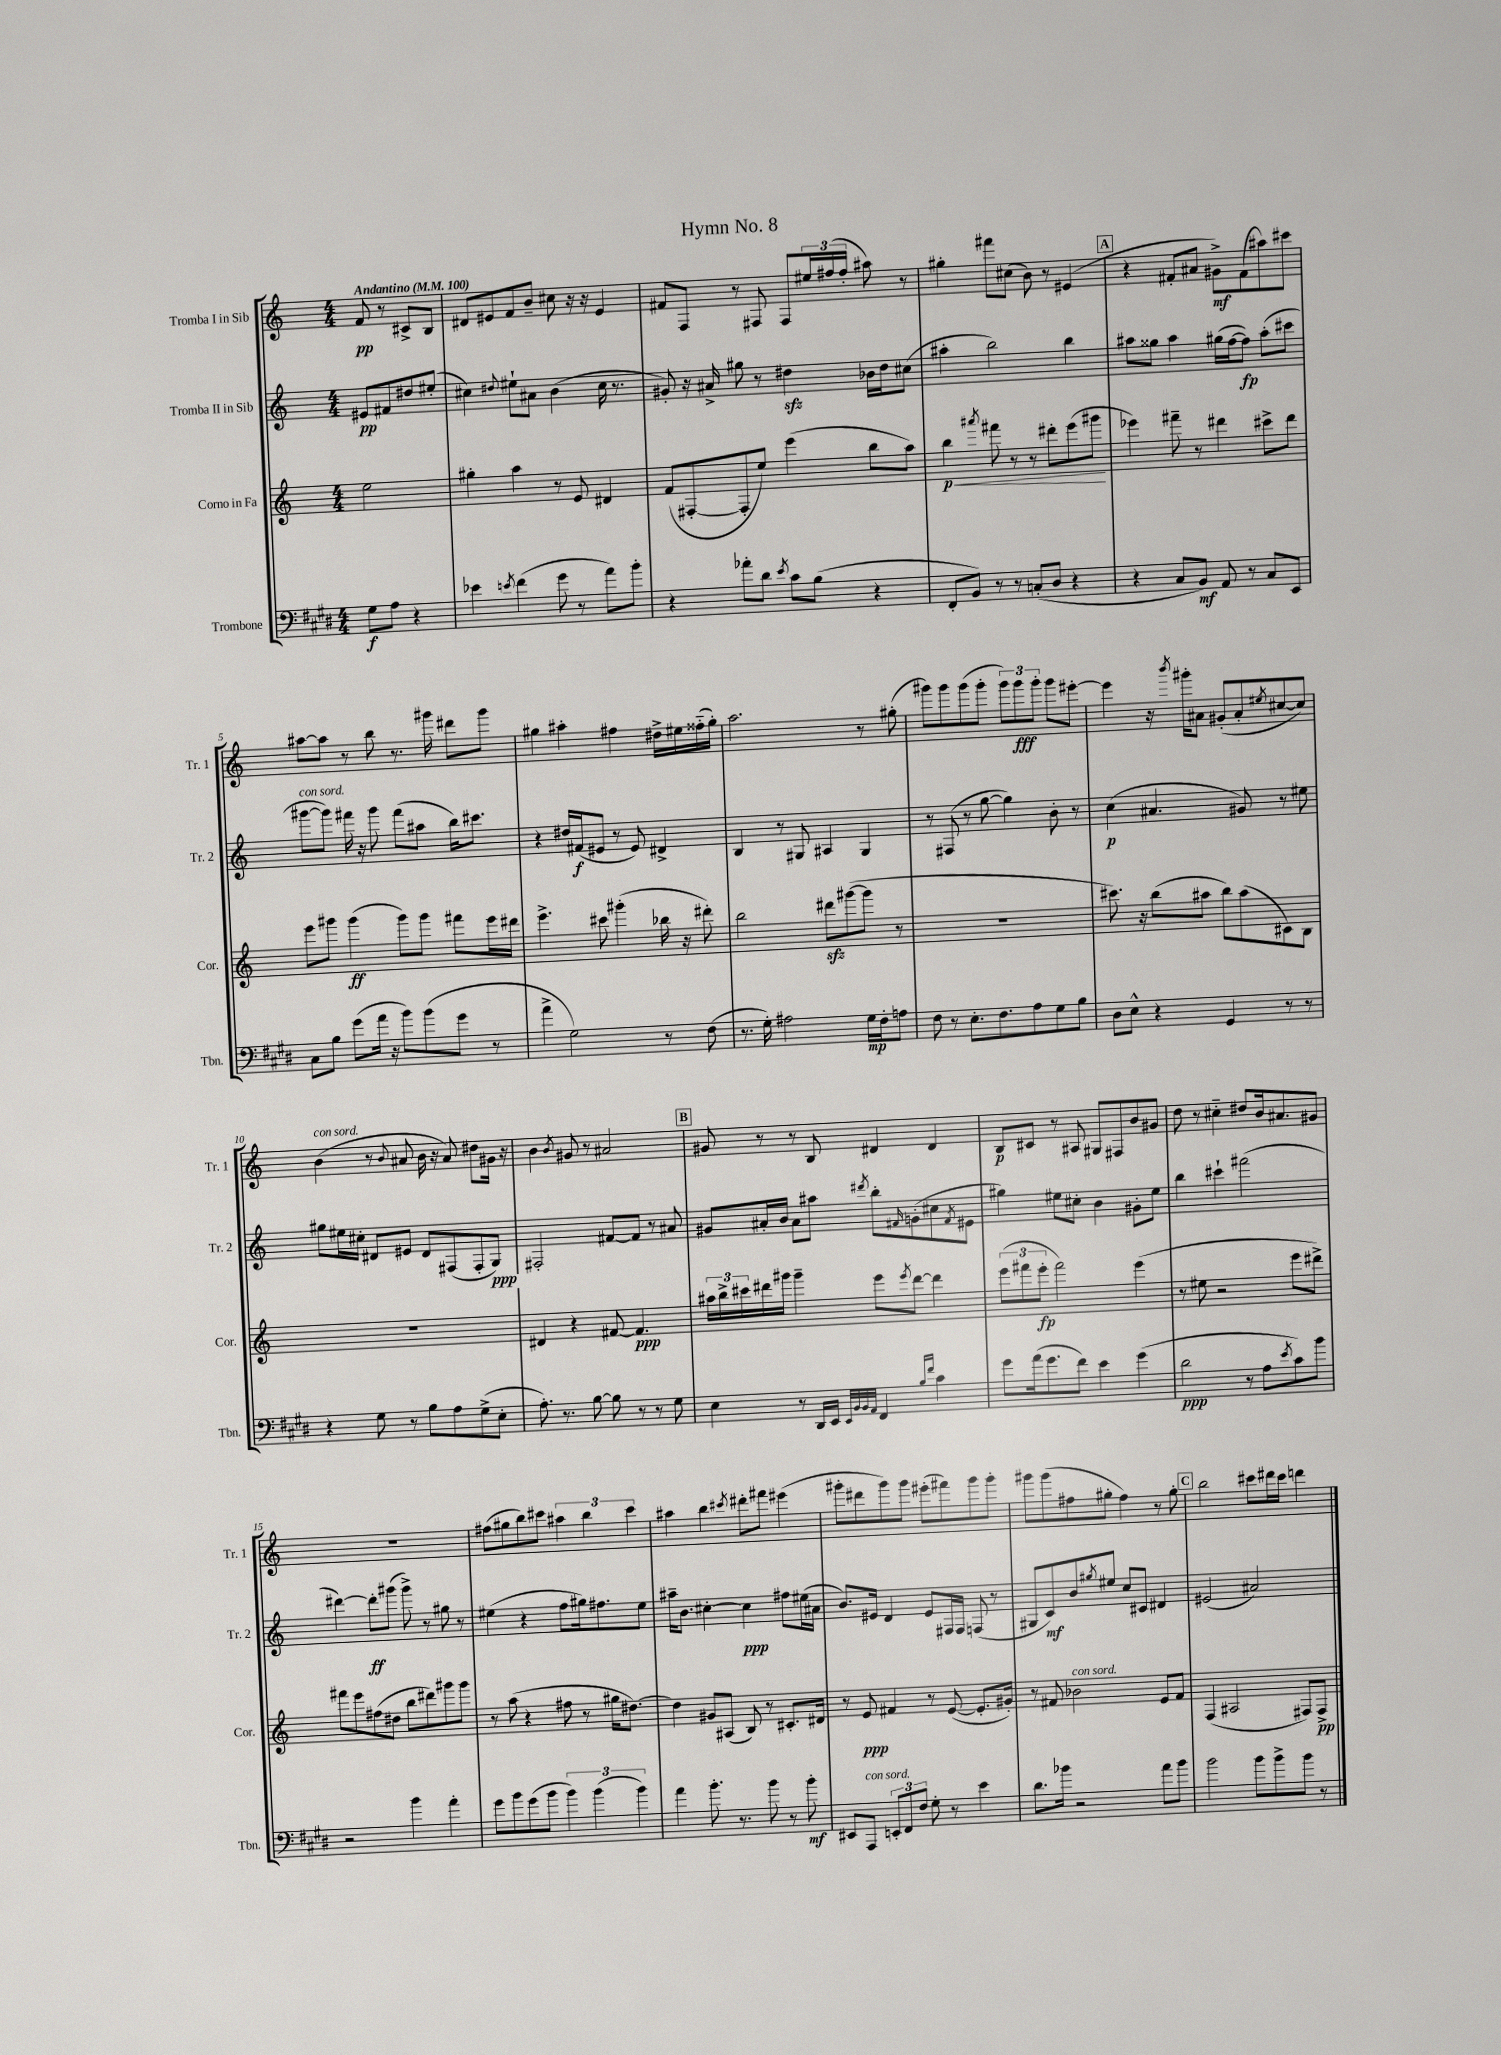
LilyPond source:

\header { title = "Hymn No. 8" }
<<
\new StaffGroup <<
\new Staff = "s0" \with { instrumentName = "Tromba I in Sib" shortInstrumentName = "Tr. 1" } {
    \clef treble \key c \major \numericTimeSignature \time 4/4 \partial 2 \tempo "Andantino" 4 = 100
    f'8\pp r8 cis'8-> b8 |
    dis'8 eis'8 f'8 b'8-- cis''8 r16 r16 eis'4 |
    fis'8 f8 r8 fis8 fis8 \tuplet 3/2 { eis''16 fis''16( fis''16-. } ais''8) r8 |
    gis''4-. fis'''8 cis''8( b'8) r8 eis'4( |
    \mark \markup { \box "A" } r4 fis'8-. ais'8 gis'8->\mf) fis'8( ais''8) cis'''8 |
    ais''8~ ais''8 r8 b''8 r8. gis'''16 dis'''8 gis'''8 |
    gis''4 ais''4-. fis''4 dis''16-> eis''16 fisis''16-_( gis''16-.) |
    a''2. r8 gis''8-.( |
    gis'''8) gis'''8 gis'''8( gis'''8-. \tuplet 3/2 { gis'''8) gis'''8\fff gis'''8-. } gis'''8 eis'''8~-. |
    eis'''4 r16 \acciaccatura { b'''8 } gis'''16-. ais'8 gis'8-.( ais'8-. \acciaccatura { eis''8 } cis''8~ cis''8) |
    b'4^\markup { \italic "con sord." }( r8 \appoggiatura { b'8 } ais'8 b'16 r16 ais'8) dis''8 gis'16 r16 |
    b'4 \acciaccatura { b'8 } gis'8 r8 ais'2 |
    \mark \markup { \box "B" } gis'8 r8 r8 b8 dis'4 dis'4 |
    b8\p cis'8 r8 ais8 gis8 fis8 b'8 gis'8 |
    d''8 r8 cis''4-_ dis''8 b'16 ais'8. gis'8 |
    R1 |
    fis''8( gis''8 b''8) cis'''8 \tuplet 3/2 { ais''4 b''4 cis'''4 } |
    ais''4 b''4 \acciaccatura { cis'''8 } dis'''8-. fis'''8 eis'''4( |
    gis'''8-. dis'''8 gis'''8) gis'''8 eis'''8-.( fis'''8) gis'''8 gis'''8-. |
    gis'''8 gis'''8( fis''8 gis''8-. fis''4) r8 gis''8-. |
    \mark \markup { \box "C" } b''2 cis'''8 dis'''16 cis'''16 d'''4 \bar "|." |
}
\new Staff = "s1" \with { instrumentName = "Tromba II in Sib" shortInstrumentName = "Tr. 2" } {
    \clef treble \key c \major \numericTimeSignature \time 4/4 \partial 2
    eis'8\pp fis'8 dis''8 eis''8-.( |
    cis''4) \appoggiatura { dis''8 } eis''8-! ais'8 b'4( cis''16 r8. |
    gis'8-.) r16 ais'16-> gis''8 r8 dis''4\sfz bes'16 dis''16 cis''8( |
    ais''4-. b''2) b''4 |
    \mark \markup { \box "A" } ais''8 gisis''8 ais''4 gis''16( f''16~ f''8\fp) ais''8-.( cis'''8 |
    gis'''8~^\markup { \italic "con sord." } gis'''8) fis'''16 r16 gis'''8 fis'''8( ais''8 b''16) cis'''8. |
    r4 dis''16 fis'16\f( eis'8 r8 eis'8) dis'4-> |
    b4 r8 gis8 ais4 gis4 |
    r8 fis8( r8 g''8~ g''4) b'8-. r8 |
    c''4\p( ais'4. gis'8) r8 eis''8 |
    gis''8 eis''16 cis''16-. dis'8 eis'8 dis'8 fis8( fis8-. g8\ppp) |
    fis2-. fis'8~ fis'8 r8 ais'8 |
    \mark \markup { \box "B" } gis'8 ais'16-. b'16 ais'8 ais''8 \acciaccatura { dis'''8 } b''8-. \grace { fis'16 } g'8-.( cis''8 \acciaccatura { fis'8 } eis'8 |
    gis''4) eis''8 cis''8-. b'4 gis'8-. eis''8 |
    b''4 cis'''4-! fis'''2( |
    dis'''4~) dis'''8-.\ff gis'''8( gis'''8->) r8 gis''8 r8 |
    eis''4( r4 f''8 gis''16) fis''8. eis''8 |
    ais''16-- b'8. cis''4~-. cis''4\ppp fis''8 eis''16( ais'16 |
    b'8.) eis'16 d'4 eis'8 fis16 fis16 f8( r8 |
    gis8 c'8\mf) b'8 \acciaccatura { gis''8 } eis''8 c''8 cis'8 dis'4 |
    \mark \markup { \box "C" } eis'2( ais'2) \bar "|." |
}
\new Staff = "s2" \with { instrumentName = "Corno in Fa" shortInstrumentName = "Cor." } {
    \clef treble \key c \major \numericTimeSignature \time 4/4 \partial 2
    e''2 |
    gis''4-. a''4 r8 e'8 dis'4 |
    f'8( fis8~-. fis8-. e''8) e'''4( b''8 a''8) |
    b''4\p\< \acciaccatura { ais'''8 } fis'''8 r8 r8 dis'''8-. e'''8( gis'''8\! |
    \mark \markup { \box "A" } ees'''4) fis'''8-- r8 dis'''4 cis'''8-> dis'''8 |
    e'''8 gis'''8 gis'''4\ff( gis'''8) gis'''8 fis'''8 e'''16 dis'''16 |
    e'''4.-> cis'''8 gis'''4-.( bes''16 r16 dis'''8-.) |
    b''2 dis'''8\sfz gis'''8~( gis'''8 r8 |
    R1 |
    cis'''8.) r16 b''8( ais''8 b''8) ais''8( cis'8) b8 |
    R1 |
    dis'4 r4 fis'8~ fis'4.\ppp |
    \mark \markup { \box "B" } \tuplet 3/2 { ais''16 b''16-> cis'''16 } dis'''16 gis'''16 gis'''4-- e'''8 \acciaccatura { e'''8 } dis'''8~ dis'''4 |
    \tuplet 3/2 { e'''8( fis'''8 e'''8-.\fp } fis'''2) e'''4( |
    r8 eis''8 r2 e'''8 dis'''8->) |
    fis'''8 e'''8 fis''8( dis''8 b''8 dis'''8) gis'''8 gis'''8 |
    r8 a''8( r4 fis''8 r8 gis''16 dis''8.~) |
    dis''4 gis'8 ais8( b8) r8 cis'8.-. dis'16 |
    r8 e'8\ppp fis'4 r8 e'8~( e'8.-. gis'16-.) |
    r8 fis'8 bes'2^\markup { \italic "con sord." } e'8 fis'8 |
    \mark \markup { \box "C" } f4( ais2 fis8) fis8->\pp \bar "|." |
}
\new Staff = "s3" \with { instrumentName = "Trombone" shortInstrumentName = "Tbn." } {
    \clef bass \key e \major \numericTimeSignature \time 4/4 \partial 2
    gis8\f a8 r4 |
    ees'4 \acciaccatura { e'8 } fis'4( gis'8 r8 a'8) b'8-. |
    r4 aes'8-. dis'8 \acciaccatura { e'8 } cis'8 b8( r4 |
    fis,8-. b,8) r8 r8 c8-.( dis8 r4 |
    \mark \markup { \box "A" } r4 cis8 b,8\mf) a,8 r8 cis8 e,8 |
    cis8 b8 gis'8( a'16 r16 b'8) b'8( gis'8 r8 |
    a'4-> gis2) r8 fis8( |
    r8. gis16-.) ais2 gis16\mp fis16-. a8 |
    fis8 r8 e8.-. fis8. a8 gis8 b8 |
    dis8 e8-^ r4 gis,4 r8 r8 |
    r4 gis8 r8 b8 a8 gis8->( e8-. |
    a8.-.) r8. b8~ b8 r8 r8 gis8 |
    \mark \markup { \box "B" } e4 r8 dis,16 e,16 \grace { e,32 b,32 b,32 a,32 } fis,4 \grace { b16 fis'16 } cis'4 |
    gis'8 a'16( gis'8. fis'8) e'4 gis'4( |
    dis'2\ppp r8 a8 \acciaccatura { e'8 } cis'8) b'8 |
    r2 b'4 a'4-. |
    gis'8 b'8 gis'8( b'8 \tuplet 3/2 { b'4) b'4( b'4) } |
    a'4 b'8.-. r8. b'8 r8 b'8-.\mf |
    eis,8 a,,8^\markup { \italic "con sord." } \tuplet 3/2 { e,8-. fis,8 fis8 } gis8-. r8 e'4 |
    dis'8. bes'16 r2 a'8 bes'8 |
    \mark \markup { \box "C" } b'2 b'8 b'8-> b'8 r8 \bar "|." |
}
>>
>>
